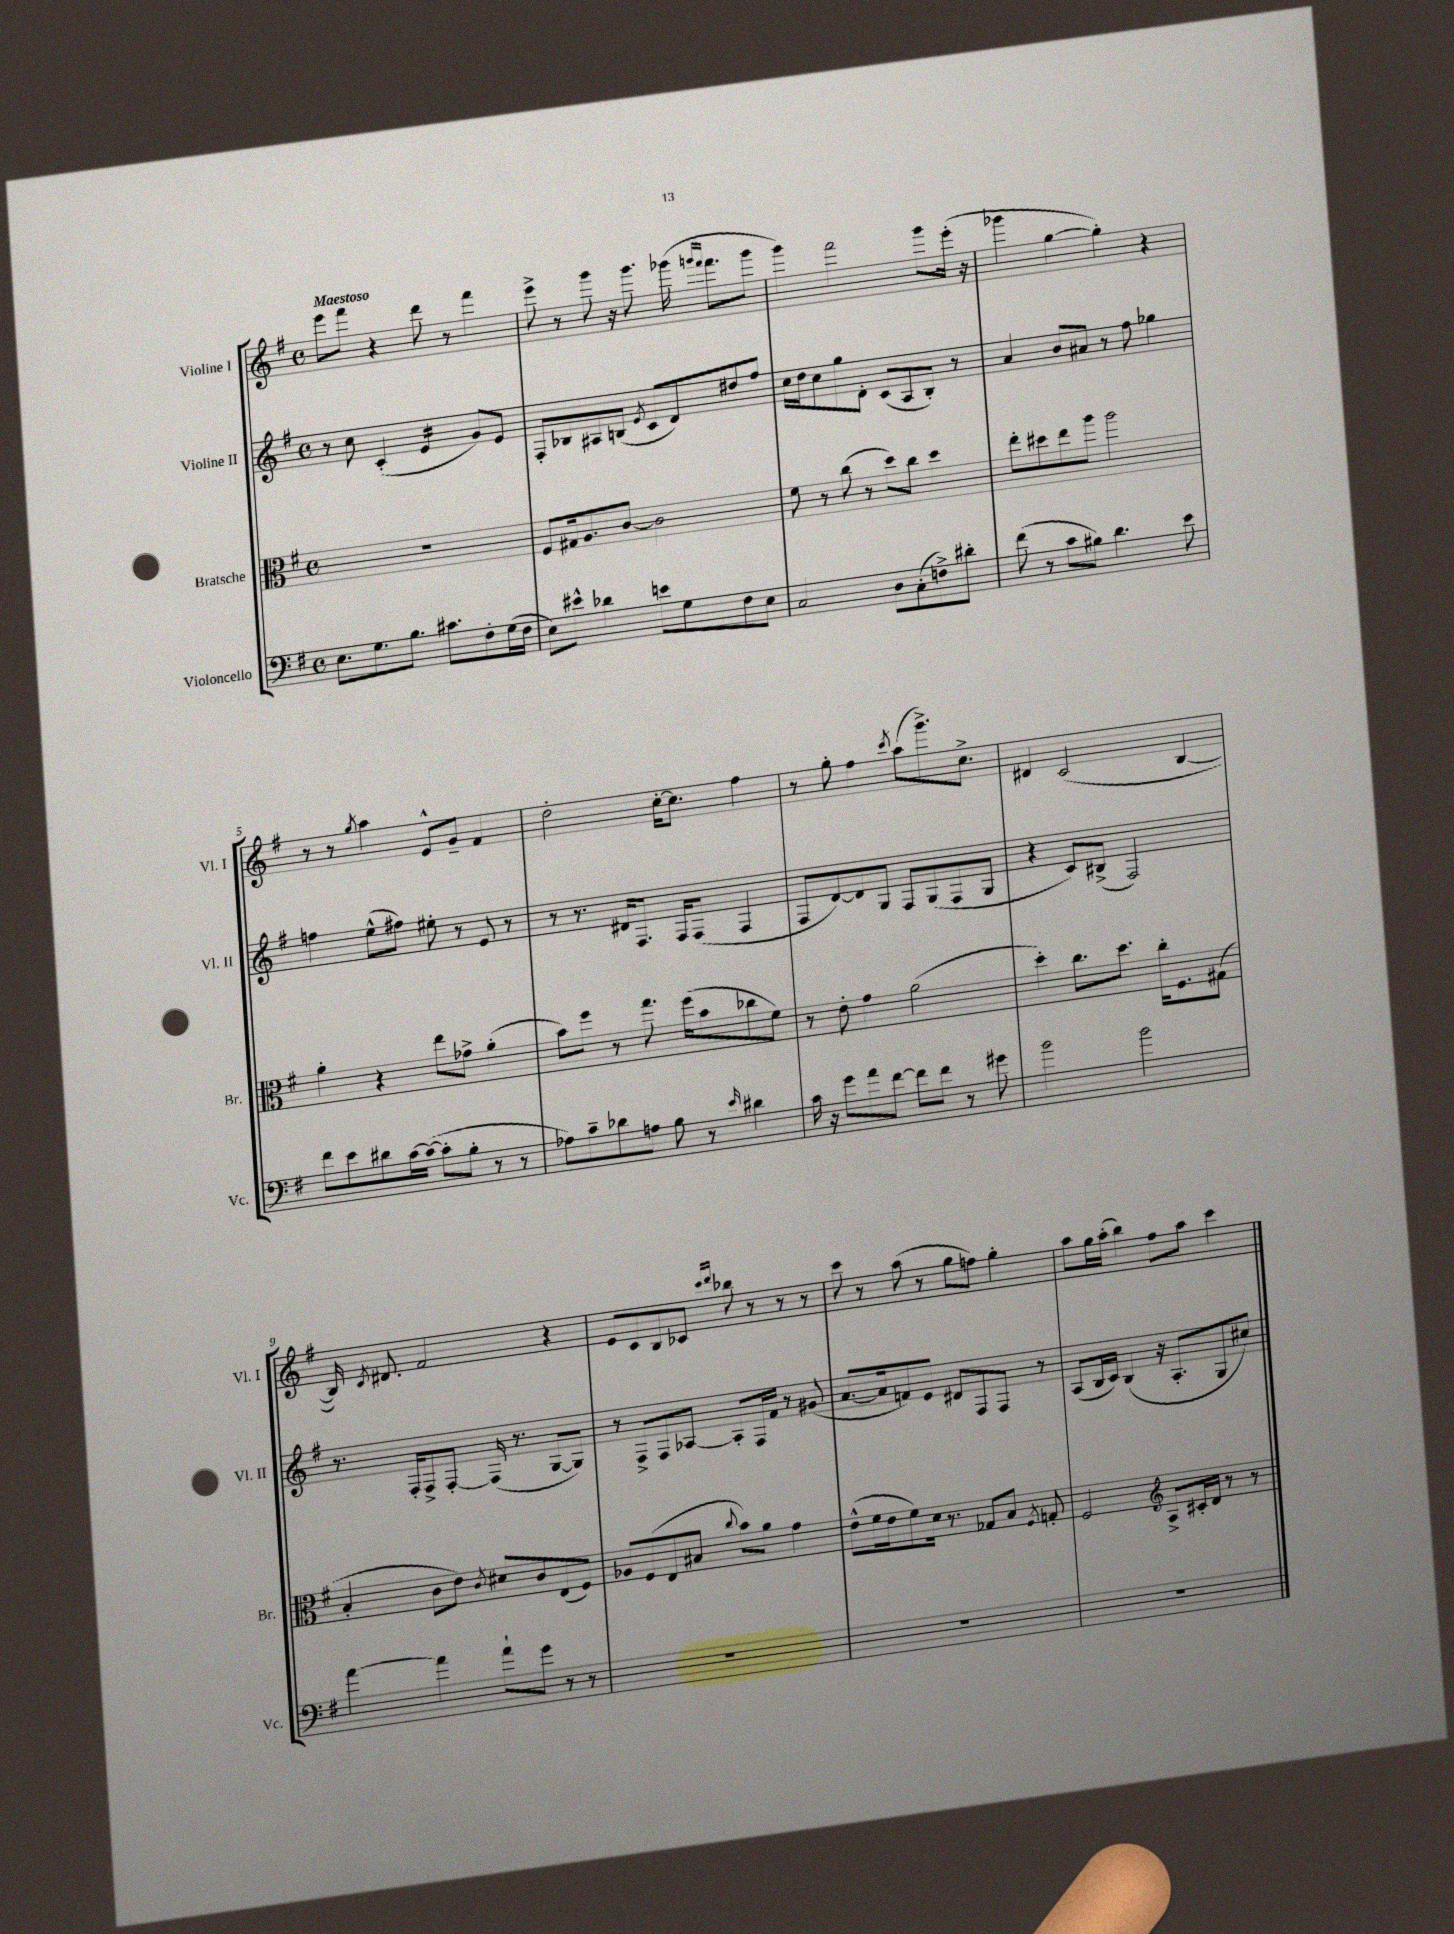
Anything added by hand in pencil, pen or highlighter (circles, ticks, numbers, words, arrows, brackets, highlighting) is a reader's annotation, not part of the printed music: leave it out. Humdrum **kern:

**kern	**kern	**kern	**kern
*part4	*part3	*part2	*part1
*staff4	*staff3	*staff2	*staff1
*I"Violoncello	*I"Bratsche	*I"Violine II	*I"Violine I
*I'Vc.	*I'Br.	*I'Vl. II	*I'Vl. I
*clefF4	*clefC3	*clefG2	*clefG2
*k[f#]	*k[f#]	*k[f#]	*k[f#]
*M4/4	*M4/4	*M4/4	*M4/4
*met(c)	*met(c)	*met(c)	*met(c)
=1	=1	=1	=1
!	!	!	!LO:TX:a:B:t=Maestoso
8.E\L	1r	8r	8eee\L
.	.	8cc\	8fff#\J
8.G\	.	.	.
.	.	(4c'/	4r
8.B\J	.	.	.
*	*	*tremolo	*
.	.	16e/LL	8ddd\
8.c#X\L	.	16e/	.
.	.	16e/	8r
.	.	16e/JJ	.
*	*	*Xtremolo	*
8F#'\	.	8g/L)	4fff#\
(16G\L	.	8e/J	.
16F#\JJ	.	.	.
=2	=2	=2	=2
8E\L)	8F#/L	8F#'/L	8eee^\
8e#X^^\J	16G#X/k	8B-X/	8r
.	8.A/	.	.
4d-X\	.	8A#X/	8ggg\
.	[8c/J	(8Bn/J	16r
.	.	.	8.ggg\
.	.	8qe/	.
8en\L	2c\]	8c/L	.
8G\	.	8d/)	(16ggg-X\
.	.	.	16qqgggn/LL
.	.	.	16qqfff#/JJ
.	.	.	8.fff#\L
8F#\	.	8dd#X/	.
8E\J	.	8ff#/J	8ggg\J
=3	=3	=3	=3
2C/	8f#\	16cc\LL	4ggg\)
.	.	16dd\J	.
.	8r	8cc\	.
.	(8cc\	8gg\	2fff#\
.	8r	8d'\J	.
8D\L	8dd\L)	(8c/L	.
(8C'\	8cc\J	8A/	.
8Fn^\)	4dd\	8B'/J)	8ggg\L
8d#X'\J	.	8r	(16eee'\Jk
.	.	.	16r
=4	=4	=4	=4
(8f#\	8ee'\L	4a/	4ggg-X\
8r	8dd#X\	.	.
8c\L	8ee\	8b/L	[4gg\
8B#X\J)	8aa\J	8a#X/J	.
4.d\	2aa\	8r	4gg'\])
.	.	8ff#\	.
.	.	4gg-X\	4r
8e\	.	.	.
!!LO:LB:g=z
=5	=5	=5	=5
8f#\L	4a'\	4ffn\	8r
8e\	.	.	8r
.	.	.	8qgg/
8d#X\	4r	(8ee^^\L	4aa\
[16c\L	.	8ff#X\J)	.
(16c\JJ_	.	.	.
8c'\L]	8ee\L	8ee#X'\	8e^^/L
8B'\J	8g-X^\J	8r	8g~/J
8r	(4a'\	8e/	4f#/
8r	.	8r	.
=6	=6	=6	=6
8A-X\L)	8b\L)	8r	2dd'\
8c~\	8ff#\J	8.r	.
8d-X\	8r	.	.
.	.	16d#X/KL	.
8An\J	8.gg\	8.F#/J	.
8B\	.	.	[16cc'\KL
.	(16ff#\KL	16F#/KL	8.cc\J]
8r	8b\	(8F#/J	.
16qqe/	.	.	.
4d#X\	8cc-X\	4F#/	4ff#\
.	8f#\J)	.	.
=7	=7	=7	=7
16c\	8r	8F#/L	8r
16r	.	.	.
8g\L	8e'\	[8d/)	8gg'\
8a\	4g\	8d/]	4ff#\
[8f#\J	.	8G/J	.
.	.	.	8qccc/
8f#\L]	(2a\	8F#/L	(8aa\L
8f#\J	.	(8G/	8.ggg^\)
8r	.	8F#/	.
.	.	.	8.cc^\J
8g#X\	.	8G/J	.
=8	=8	=8	=8
2b\	4dd'\)	4r	4d#X/
.	8.cc\L	8c/L)	(2c/
.	.	(8B#X^/J	.
.	8.dd\J	.	.
2b\	.	2F#/)	.
.	16cc'\KL	.	.
.	8.F#\	.	.
.	.	.	[4B/
.	(8G#X\J	.	.
!!LO:LB:g=z
=9	=9	=9	=9
[4a\	4B'/	8.r	16B/])
.	.	.	8qc/
.	.	.	8.d#X/
.	.	16F#'/KL	.
4a\]	8c\L	8F#^/	2f#/
.	8e\J)	[8F#'/J	.
.	8qc/	.	.
8a`\L	8d#X/L	(16F#/]	.
.	.	8.r	.
8g\J	8c/	.	.
8r	(8E/	[8G/L	4r
8r	8F#/J)	8G/J])	.
=10	=10	=10	=10
1r	8A-X/L	8r	8e/L
.	(8F#/	8F#^/L	8c/
.	8E/	8F#/	8B/
.	8B#X/J	[8A-X/J	8c-X/J
.	.	.	16qqccc/LL
.	8qqcc/	.	16qqddd/JJ
.	8b\L)	8A-'/L]	8bb-X\
.	8a\J	16F#/L	8r
.	.	16f#/JJ	.
.	4g\	8r	8r
.	.	(8g#X/	8r
=11	=11	=11	=11
1r	(8e^^\L	[8.a/L	8ccc\
.	16f#\L	.	8r
.	16e\J	16a/k]	.
.	8f#\)	8fn/)	(8aa\
.	16d\Jk	8e/J	8r
.	8.r	.	.
.	.	8d#X/L	8gg\L
.	8G-X/L	8F#/	8ffn\J)
.	8B/J	8F#/J	4gg'\
.	8qF#/	.	.
.	8Gn'/	8r	.
=12	=12	=12	=12
1r	2F#/	(8A/L	8aa\L
.	.	16B/L	16gg\L
.	.	16c/JJ)	(16aa'\JJ
.	.	(4B/	4bb\)
*	*clefG2	*	*
.	8A^/L	16r	8ff#\L
.	.	8.A'/L	.
.	16c#X'/L	.	8aa\J
.	16d/JJ	.	.
.	8r	8G/	4ccc\
.	8r	8cc#X/J)	.
==	==	==	==
*-	*-	*-	*-
